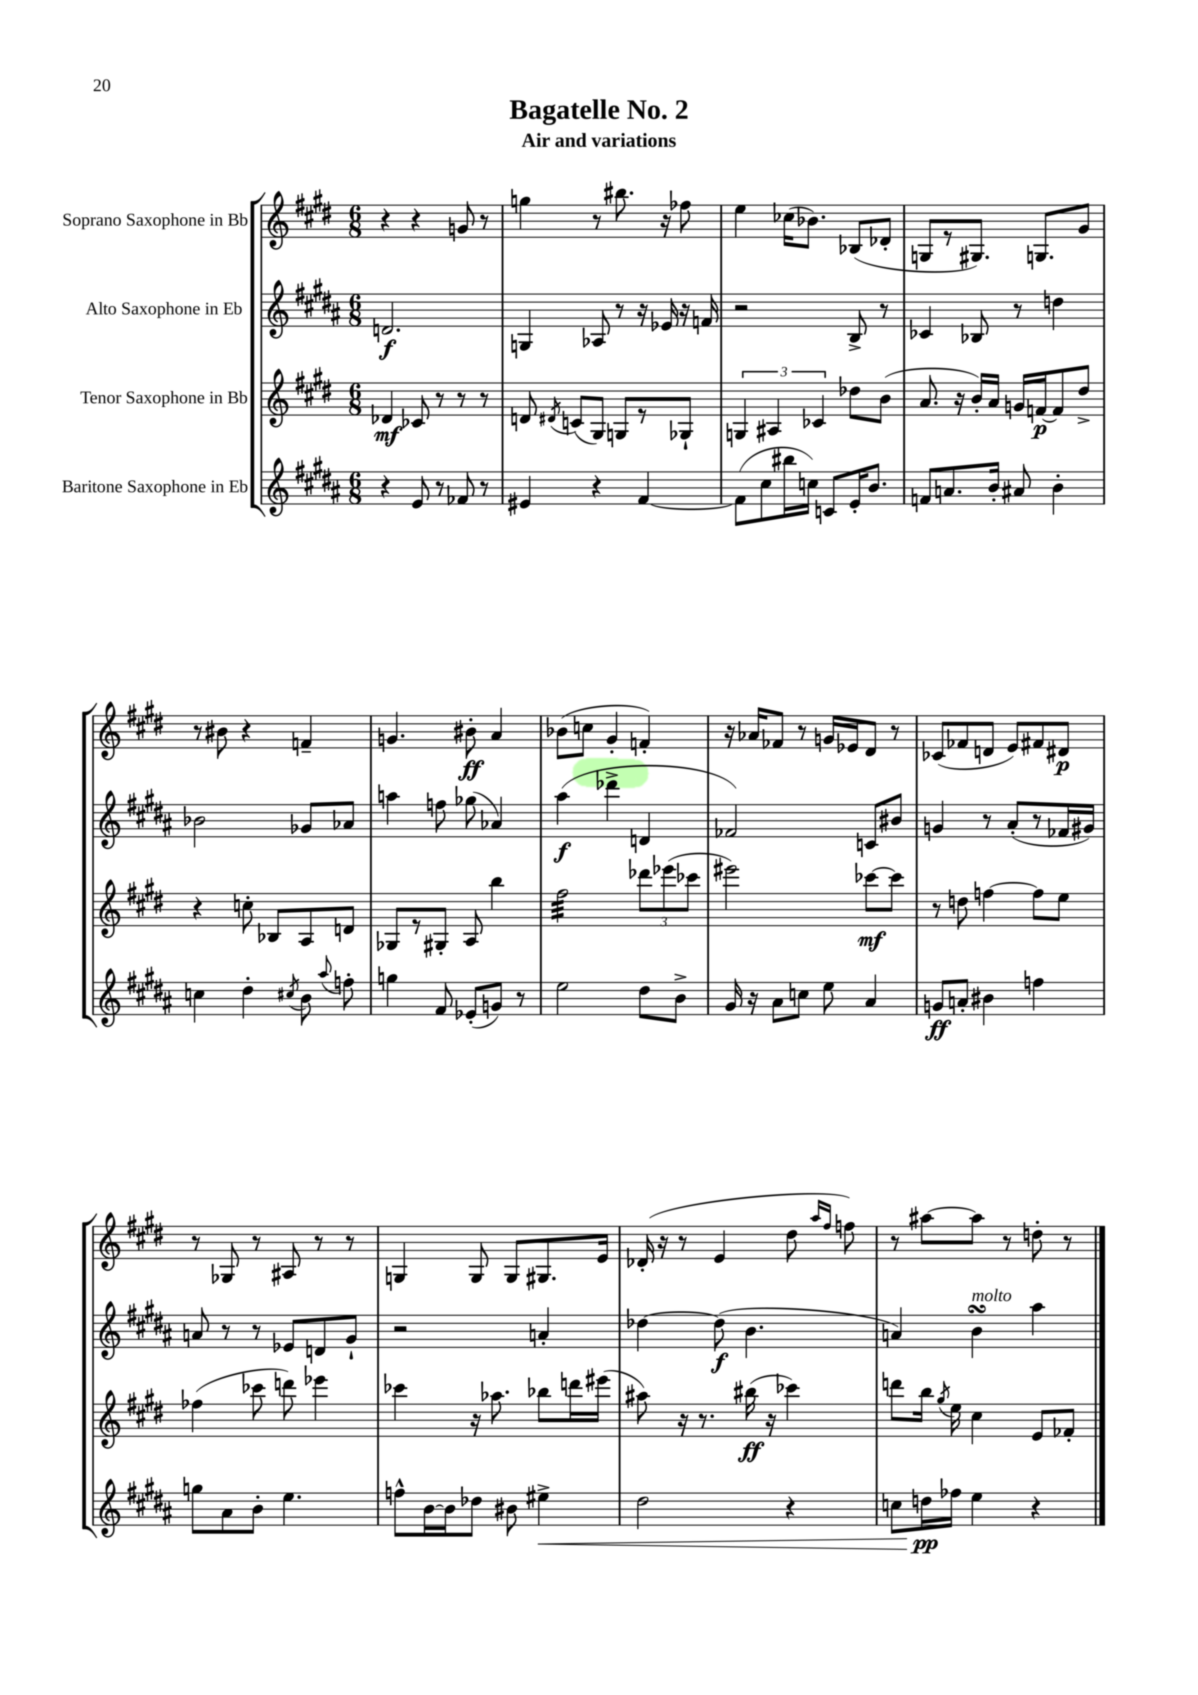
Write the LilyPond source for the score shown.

\header { title = "Bagatelle No. 2" subtitle = "Air and variations" }
<<
\new StaffGroup <<
\new Staff = "s0" \with { instrumentName = "Soprano Saxophone in Bb" } {
    \clef treble \key e \major \numericTimeSignature \time 6/8
    \autoBeamOff r4 r4 g'8 r8 |
    g''4 r8 bis''8. r16 fes''8 |
    e''4 ces''16[( bes'8.]) bes8[( des'8]-. |
    g8[ r8 gis8.]) g8.[ gis'8] |
    r8 bis'8 r4 f'4-- |
    g'4. bis'8-.\ff a'4 |
    bes'8[( c''8] gis'4-. f'4-.) |
    r16 aes'16[ fes'8] r8 g'16[ ees'16 dis'8] r8 |
    ces'8[( fes'8 d'8] e'8[) fis'8 dis'8]\p |
    r8 ges8 r8 ais8 r8 r8 |
    g4 g8 g8[ gis8. e'16] |
    des'16-.( r16 r8 e'4 dis''8 \grace { a''16[ fis''16] } f''8) |
    r8 ais''8[~ ais''8] r8 d''8-. r8 \bar "|." |
}
\new Staff = "s1" \with { instrumentName = "Alto Saxophone in Eb" } {
    \clef treble \key b \major \numericTimeSignature \time 6/8
    \autoBeamOff d'2.\f |
    g4 aes8 r8 r16 ees'16 r16 f'16 |
    r2 b8-> r8 |
    ces'4 bes8 r8 d''4 |
    bes'2 ges'8[ aes'8] |
    a''4 f''8 ges''8( aes'4) |
    ais''4\f( des'''4-> d'4 |
    fes'2) c'8[ bis'8] |
    g'4 r8 ais'8[-.( r8 fes'16 gis'16]) |
    a'8 r8 r8 ees'8[ d'8 gis'8]-! |
    r2 a'4-. |
    des''4~ des''8\f( b'4. |
    a'4) b'4\turn^\markup { \italic "molto" } ais''4 \bar "|." |
}
\new Staff = "s2" \with { instrumentName = "Tenor Saxophone in Bb" } {
    \clef treble \key e \major \numericTimeSignature \time 6/8
    \autoBeamOff des'4\mf ces'8 r8 r8 r8 |
    d'8 \acciaccatura { dis'8 } c'8[( gis8]) g8[ r8 ges8]-! |
    \tuplet 3/2 { g4 ais4 ces'4 } des''8[ b'8]( |
    a'8. r16 b'16[-.) a'16] g'16[ f'16~\p f'8 dis''8]-> |
    r4 c''8-. bes8[ a8 d'8] |
    ges8[ r8 gis8]-. a8 b''4 |
    fis''2:32 \tuplet 3/2 { des'''8[ ees'''8( ces'''8] } |
    eis'''2) ces'''8[~\mf ces'''8] |
    r8 d''8 f''4~ f''8[ e''8] |
    fes''4( ces'''8 d'''8) ees'''4 |
    ces'''4 r16 aes''8. bes''8[ d'''16 eis'''16]( |
    ais''8) r16 r8. bis''16\ff( r16 ces'''4) |
    d'''8[ b''16] \acciaccatura { gis''8 } e''16 cis''4 e'8[ fes'8]-. \bar "|." |
}
\new Staff = "s3" \with { instrumentName = "Baritone Saxophone in Eb" } {
    \clef treble \key b \major \numericTimeSignature \time 6/8
    \autoBeamOff r4 e'8 r8 fes'8 r8 |
    eis'4 r4 fis'4~ |
    fis'8[( cis''8 bis''16 c''16]) c'8[ e'16-. b'8.] |
    f'8[ a'8. b'16]-. ais'8 b'4-. |
    c''4 dis''4-. \acciaccatura { cis''8 } b'8 \appoggiatura { ais''8 } f''8-. |
    g''4 fis'8 ees'8[-.( g'8]) r8 |
    e''2 dis''8[ b'8]-> |
    gis'16 r16 ais'8[ c''8] e''8 ais'4 |
    g'8[\ff a'8]-. bis'4 f''4 |
    g''8[ ais'8 b'8]-. e''4. |
    f''8[-^ b'16~ b'16 des''8] bis'8 eis''4->\< |
    dis''2 r4 |
    c''8[ d''16\pp\! fes''16] e''4 r4 \bar "|." |
}
>>
>>
\layout { \context { \Score \remove "Bar_number_engraver" } }
